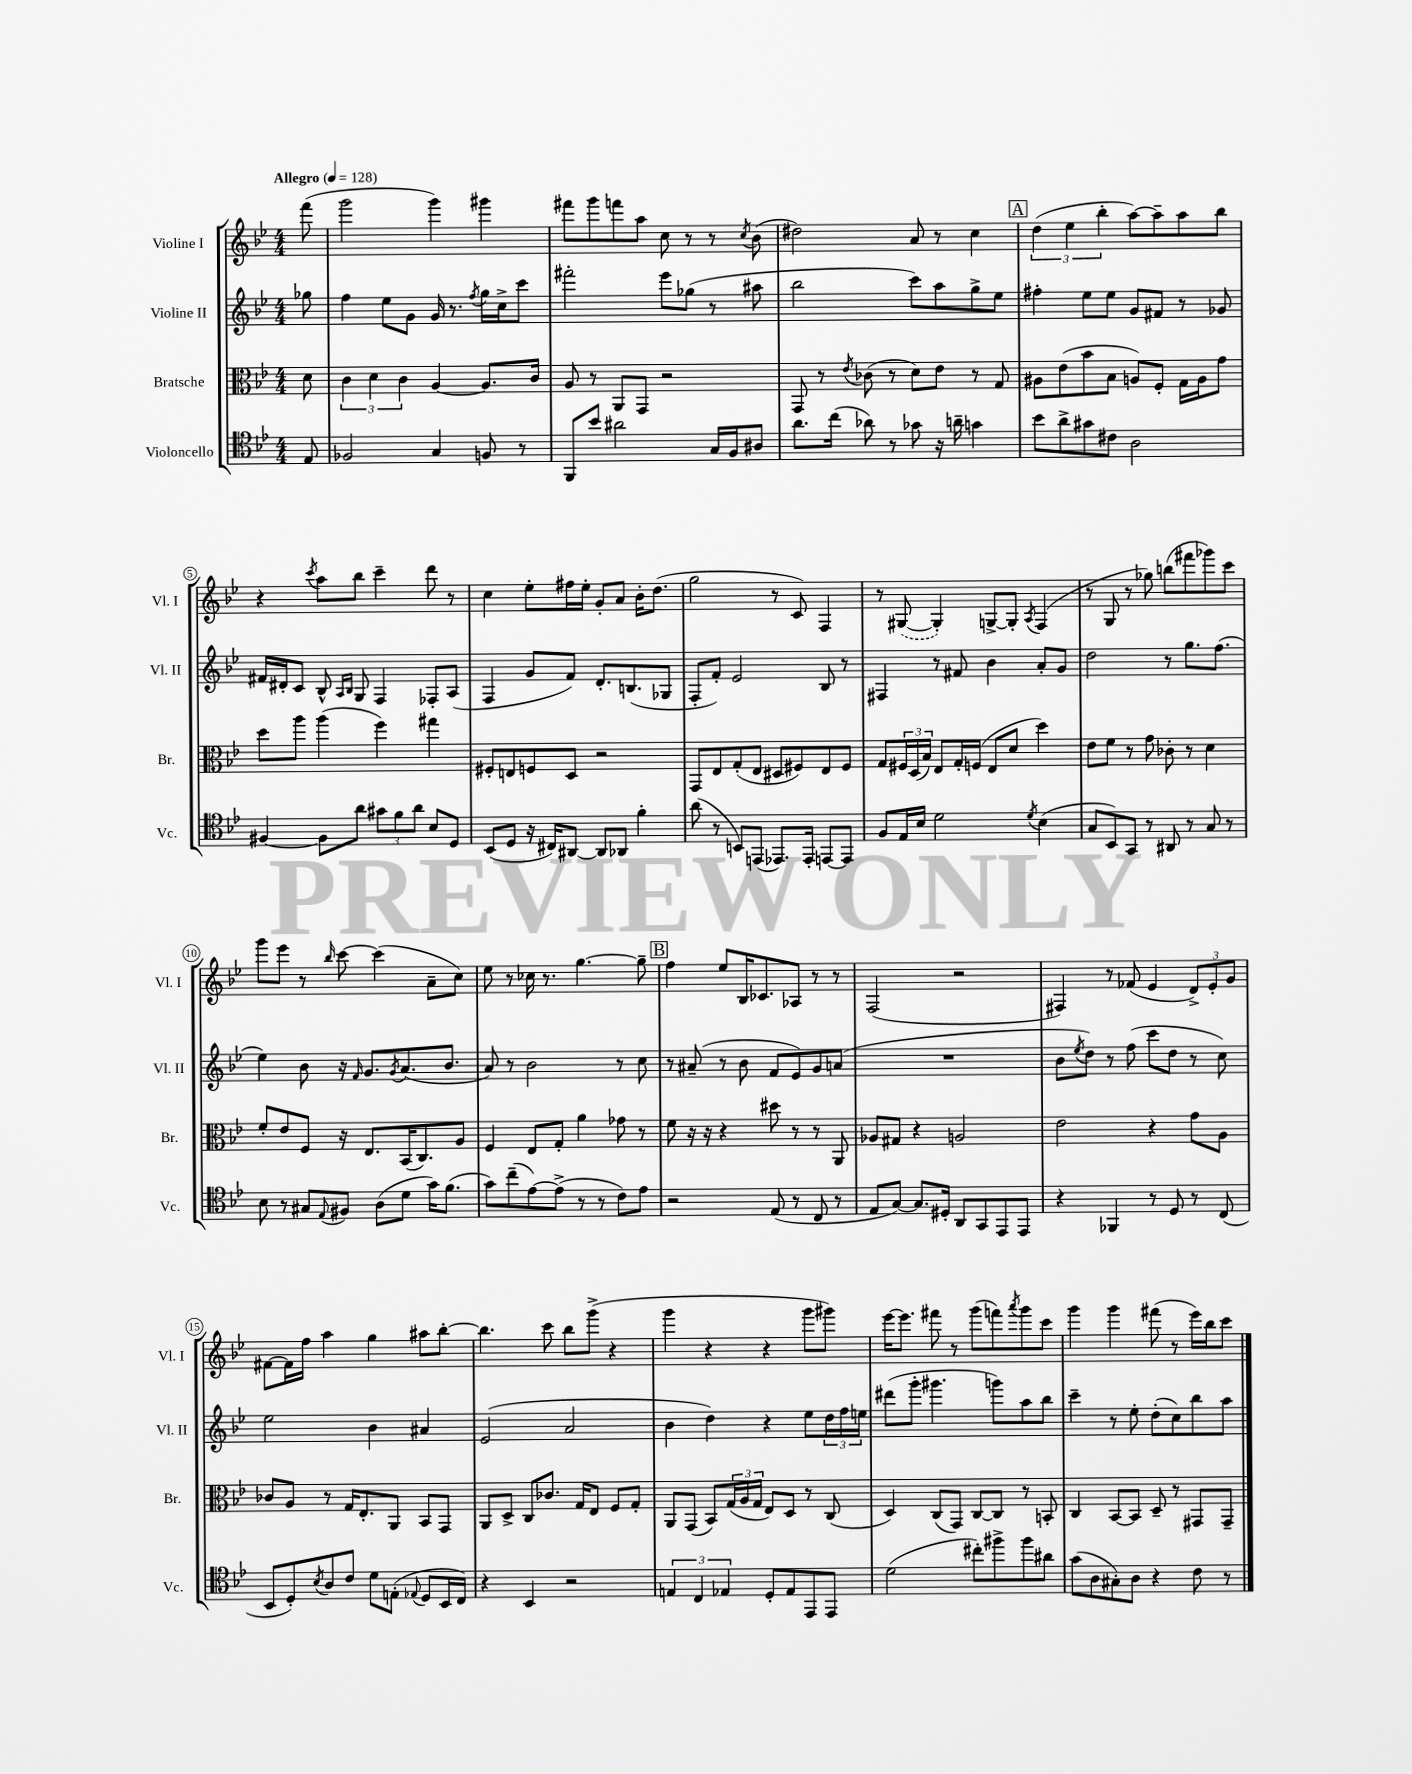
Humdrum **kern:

**kern	**kern	**kern	**kern
*staff4	*staff3	*staff2	*staff1
*clefC4	*clefC3	*clefG2	*clefG2
*k[b-e-]	*k[b-e-]	*k[b-e-]	*k[b-e-]
*M4/4	*M4/4	*M4/4	*M4/4
*MM128	*MM128	*MM128	*MM128
8E-	8d	8gg-	(8fff
=	=	=	=
2F-	6c	4ff	2ggg
.	6d	.	.
.	.	8ee-	.
.	6c	.	.
.	.	8g	.
4G	[4A	16g	4ggg)
.	.	8.r	.
.	.	8qff	.
8F	8.A]	16gg	4ggg#
.	.	16cc^	.
8r	.	8ccc	.
.	16c	.	.
=	=	=	=
8FF	8A	2fff#'	8fff#
8b-	8r	.	8ggg
2a#	8AA	.	8fff
.	8GG	.	8aa
.	2r	8eee-	8cc
.	.	(8gg-	8r
16G	.	8r	8r
16F	.	.	.
.	.	.	8qcc
8A#	.	8aa#	(8b-
=	=	=	=
8.a	8GG	2bb-	2dd#)
.	8r	.	.
(16cc	.	.	.
.	8qe-	.	.
8a-)	(8c-	.	.
8r	8r	.	.
8g-	8d)	8ccc)	8a
16r	8e-	8aa	8r
16a~	.	.	.
4g	8r	8gg^	4cc
.	8G	8ee-	.
=	=	=	=
8b-	8A#	4ff#'	(6dd
8a^	(8e-	.	.
.	.	.	6ee-
8g#	8b-	8ee-	.
.	.	.	6bb-'
8c#	8B-	8ee-	.
2A	8A)	8g	[8aa)
.	8F'	8f#	8aa~]
.	16G	8r	8aa
.	16A	.	.
.	8g	8g-	8bb-
=	=	=	=
[4F#	8dd	16f#	4r
.	.	16d#'	.
.	8aa	8c	.
.	.	.	8qccc
8F#]	(4aa	8B-^^	8aa
.	.	16qqA	.
.	.	16qqB-	.
8a	.	8G	8bb-
12g#	4ff)	4F	4ccc~
12f	.	.	.
12a	.	.	.
8B-	4gg#	8F-'	8ddd
8D	.	(8A	8r
=	=	=	=
(8BB-	8F#'	4F	4cc
8D	8E	.	.
16r	8F	8g	8ee-'
16C#)	.	.	.
[8AA#	8D	8f)	16ff#
.	.	.	16ee-'
8AA#]	2r	8.d'	8g'
8AA-	.	.	8a
.	.	(8.B	.
4f'	.	.	16b-'
.	.	.	(8.dd
.	.	8G-	.
=	=	=	=
(8a	8GG	8F'	2gg
8r	8E-	8f')	.
8BB)	(8G'	2e-	.
(8EE	8E-	.	.
8.EE-)	8D#	.	8r
.	8F#)	.	8c)
16EE-'	.	.	.
[8EE	8E-	8B-	4F
8EE]	8F#	8r	.
=	=	=	=
8F	8G	4F#	8r
16E-	24F#	.	([8G#
.	(24D	.	.
16B-	.	.	.
.	24B-)	.	.
2d	8E-	8r	4G#'])
.	16G'	8f#	.
.	(16F	.	.
.	8E-	4b-	[8G^
.	8d	.	8G']
8qd	.	.	8qA
(4B-	4dd)	8a'	(4F
.	.	8g	.
=	=	=	=
8G	8e-	2dd	8r
8BB-)	8f	.	8G
8GG	8r	.	8r
8r	8g	.	8gg-)
8AA#	8c-'	8r	(8bb
8r	8r	8.gg	8fff#
8G	4d	.	8ggg-)
.	.	(8.ff	.
8r	.	.	8ccc
=	=	=	=
8B-	8f'	4ee-)	8ggg
8r	8e-	.	8eee-
8G#	8F	8b-	8r
8qqE-	.	.	16qqbb-
8F#	16r	16r	[8ccc
.	.	16qqf	.
.	8.E-	8.g	.
(8A	.	.	(4ccc]
.	.	8qg	.
8d	(16BB-	(8.a	.
.	8.C)	.	.
16g)	.	.	8a~
(8.f	.	8.b-	.
.	8A	.	8cc)
=	=	=	=
8g)	4F	8a)	8ee-
(8cc~	.	8r	8r
[8e-)	8E-	2b-	16cc-
.	.	.	8.r
(8e-^]	8G'	.	.
8r	4a	.	[4.gg
8r	.	.	.
8c)	8g-	8r	.
8e-	8r	8cc	8gg~]
=	=	=	=
2r	8f	8r	4ff
.	16r	(8a#~	.
.	16r	.	.
.	4r	8r	8ee-
.	.	8b-	16B-
.	.	.	8.c-
(8E-	8dd#	8f	.
8r	8r	8e-)	8A-
8C	8r	8g	8r
8r	8AA	(8a	8r
=	=	=	=
8E-	8A-	1r	(2F
[8G)	8G#	.	.
8.G]	4r	.	.
16D#'	.	.	.
8AA	2A	.	2r
8GG	.	.	.
8EE-	.	.	.
8EE-	.	.	.
=	=	=	=
4r	2e-	8b-	4F#)
.	.	8qee-	.
.	.	8dd)	.
4FF-	.	8r	8r
.	.	(8ff	(8f-
8r	4r	8ccc	4e-
8D	.	8dd	.
8r	8g	8r	12d^)
.	.	.	12e-'
(8C	8A	8cc)	.
.	.	.	12g
=	=	=	=
8BB-	8c-	2ee-	[8f#
8D')	8A	.	16f#]
.	.	.	16ff
8qB-	.	.	.
8A	8r	.	4aa
8c	16G	.	.
.	8.E-'	.	.
8d	.	4b-	4gg
(8E'	8AA	.	.
8qqE-	.	.	.
8D	8BB-	4a#	8aa#
16BB-	8GG	.	[8bb-'
16C)	.	.	.
=	=	=	=
4r	8AA	(2e-	4.bb-]
.	8D^	.	.
4BB-	8C	.	.
.	8.c-	.	8ccc
2r	.	2a	8bb-
.	16G	.	.
.	8E-	.	(8ggg^
.	8F	.	4r
.	8G'	.	.
=	=	=	=
6E	8AA	4b-	4ggg
.	(8GG	.	.
6C	.	.	.
.	8BB-)	4dd)	4r
6E-	.	.	.
.	(24G	.	.
.	24A	.	.
.	24G	.	.
8D'	8E-)	4r	4r
8E-	8D	.	.
8EE-	8r	8ee-	8ggg
8EE-	(8C	24dd	8ggg#)
.	.	24ff	.
.	.	24ee	.
=	=	=	=
(2d	4D)	(8ddd#	[16eee-
.	.	.	8.eee-]
.	.	8ggg'	.
.	(8C	4.ggg#	8fff#
.	8GG)	.	8r
8cc#')	[8C	.	(8ggg
8ff#^	8C]	8ggg)	8fff)
.	.	.	8qaaa
8ff#	8r	8aa	8ggg
8a#	8BB'	8bb-	8ccc
=	=	=	=
(8g	4C	4ccc~	4ggg
8A	.	.	.
8G#')	[8BB-	8r	4ggg
8A	8BB-]	8ee-'	.
4r	8D~	(8dd'	(8fff#
.	8r	8cc)	8r
8c	8GG#	8bb-	16eee-)
.	.	.	16bb-
8r	8GG#~	8aa	8ccc
==	==	==	==
*-	*-	*-	*-
